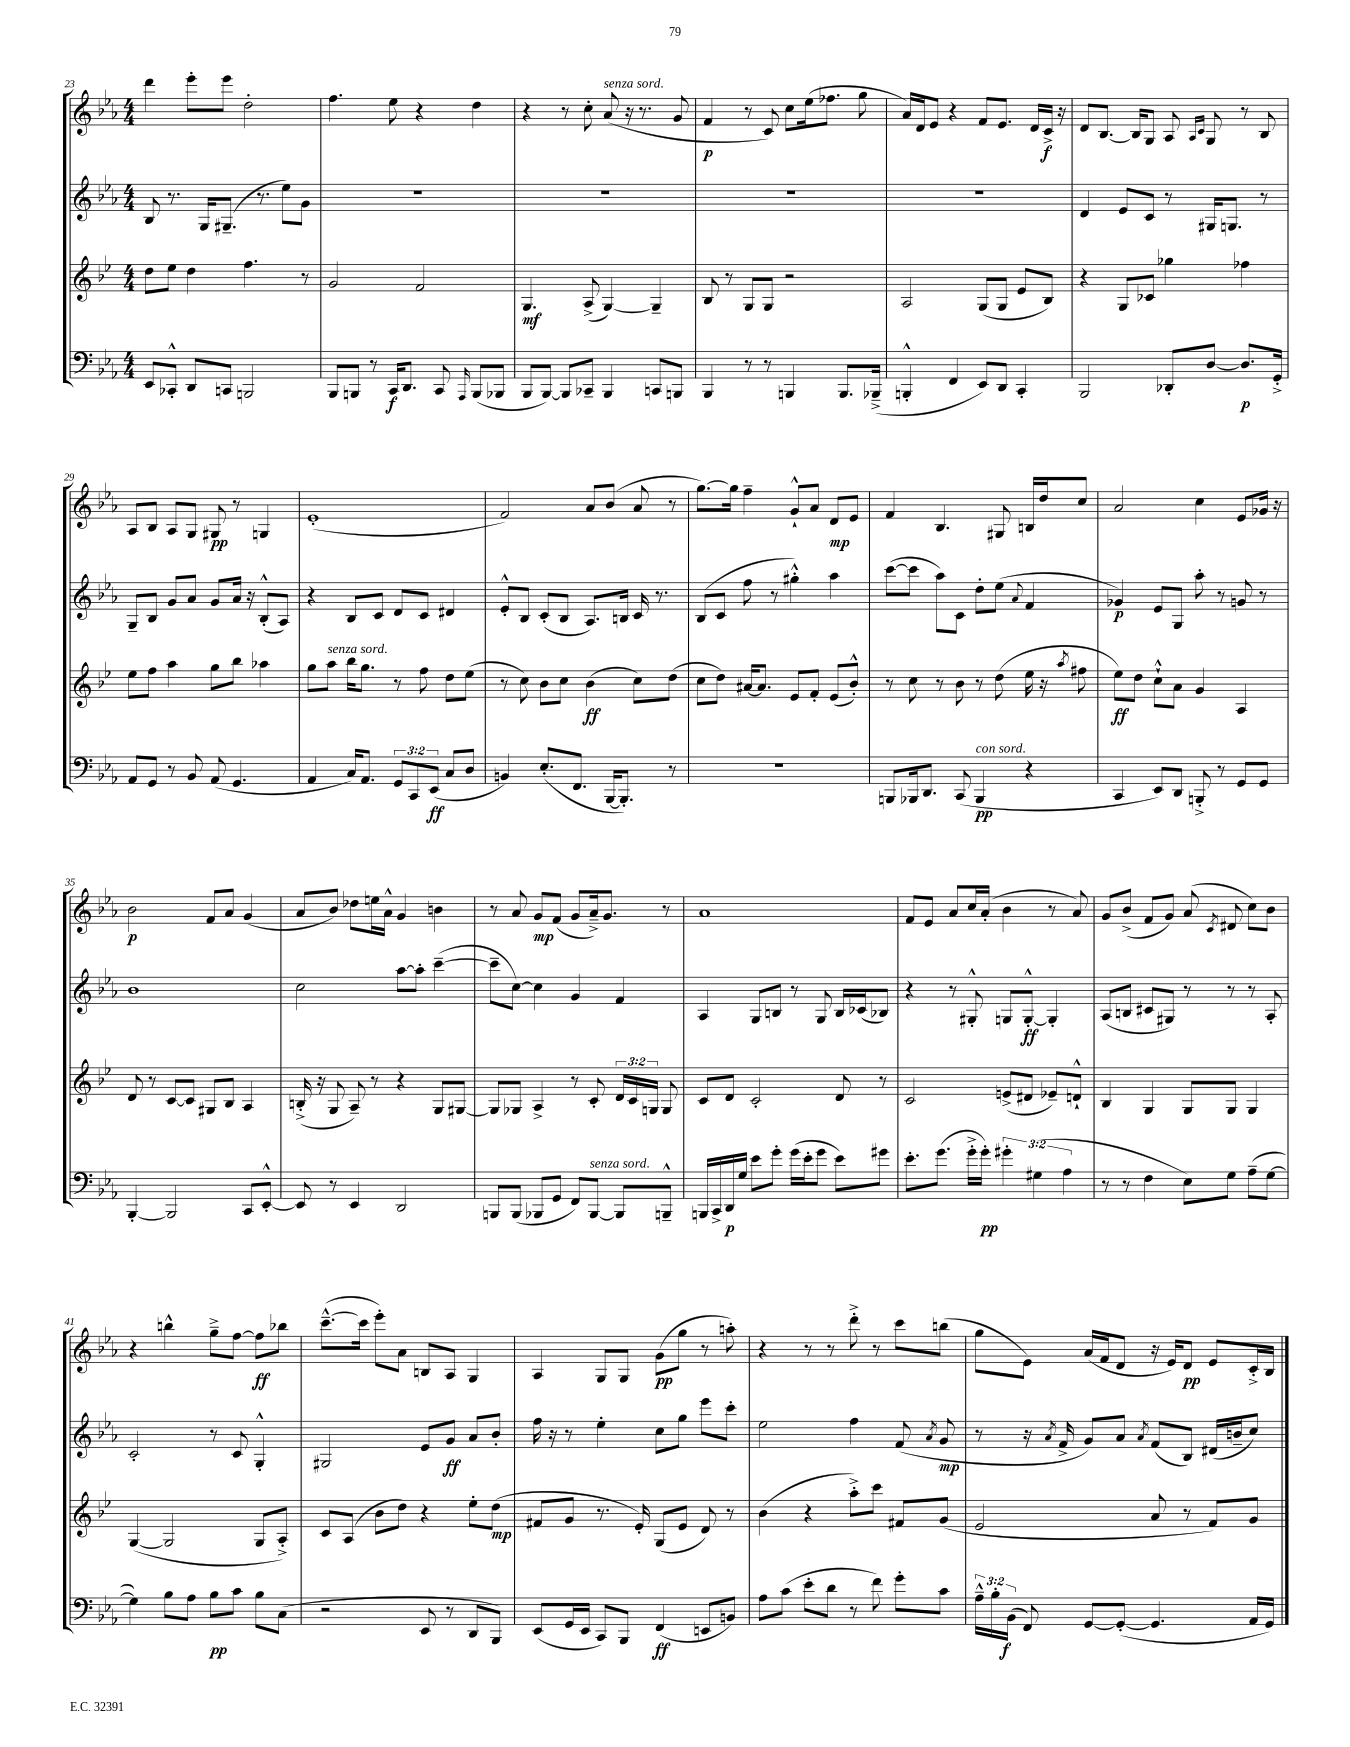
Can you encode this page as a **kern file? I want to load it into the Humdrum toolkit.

**kern	**kern	**kern	**kern
*staff4	*staff3	*staff2	*staff1
*clefF4	*clefG2	*clefG2	*clefG2
*k[b-e-a-]	*k[b-e-]	*k[b-e-a-]	*k[b-e-a-]
*M4/4	*M4/4	*M4/4	*M4/4
8EE-/L	8dd\L	8B-/	4ddd\
8CC-'^^/J	8ee-\J	8.r	.
8DD/L	4dd\	.	8eee-'\L
.	.	16G/LK	.
8CC/J	.	(8.G#~/J	8eee-\J
2BBB/	4.ff\	.	2dd'\
.	.	8.r	.
.	.	8ee-\L)	.
.	8r	8g\J	.
=	=	=	=
8BBB-/L	2g/	1r	4.ff\
8BBB/J	.	.	.
8r	.	.	.
16CC/LK	.	.	8ee-\
8.DD/J	.	.	.
.	2f/	.	4r
8CC/	.	.	.
16qqAAA-/	.	.	.
(8BBB/L	.	.	4dd\
8BBB-/J	.	.	.
=	=	=	=
8BBB-/L	4.G/	1r	4r
[8BBB-/J)	.	.	.
8BBB-/]L	.	.	8r
8CC-~/J	(8A^/	.	8cc'\
4BBB-/	[4G/)	.	(8a-/
.	.	.	16r
.	.	.	8.r
8CC/L	4G~/]	.	.
8BBB/J	.	.	8g/
=	=	=	=
4BBB-/	8B-/	1r	4f/
.	8r	.	.
8r	8G/L	.	8r
8r	8G/J	.	8c/)
4BBB/	2r	.	8cc\L
.	.	.	(16ee-\k
.	.	.	8.ff-\J
8.BBB/L	.	.	.
.	.	.	8gg\
(16BBB-~^/Jk	.	.	.
=	=	=	=
4BBB'^^/	2A/	1r	16a-/LL)
.	.	.	16d/J
.	.	.	8e-/J
4FF/	.	.	4r
8EE-/L)	(8G/L	.	8f/L
8DD/J	8G/J	.	8.e-/J
4CC'/	8e-/L	.	.
.	.	.	16d/LL
.	8B-/J)	.	16c^/JJ
.	.	.	16r
=	=	=	=
2BBB-/	4r	4d/	8d/L
.	.	.	[8.B-/J
.	8G/L	8e-/L	.
.	.	.	16B-/]LK
.	8c-/J	8c/J	8G/J
8DD-'/L	4gg-\	8r	8A-/
.	.	.	16qqA-/LL
.	.	.	16qqc/JJ
[8D/J	.	16G#/LK	8G/
.	.	8.G/J	.
8.D/]L	4ff-\	.	8r
.	.	8r	8B-/
16GG'^/Jk	.	.	.
=	=	=	=
8AA-/L	8ee-\L	8G~/L	8A-/L
8GG/J	8ff\J	8B-/J	8B-/J
8r	4aa\	8g/L	8A-/L
8BB-/	.	8a-/J	8G/J
(8AA-/	8gg\L	8g/L	8G#/
4.GG/	8bb-\J	16a-/Jk	8r
.	.	16r	.
.	4aa-\	(8B-'^^/L	4G/
.	.	8A-/J)	.
=	=	=	=
4AA-/	8gg\L	4r	(1e-'
.	8aa\J	.	.
16C/LK)	16bb-\LK	8B-/L	.
8.AA-/J	8.gg\J	.	.
.	.	8c/J	.
12GG/L	8r	8d/L	.
12CC/	.	.	.
.	8ff\	8c/J	.
(12EE-/J	.	.	.
8C/L	8dd\L	4d#/	.
8D/J	(8ee-\J	.	.
=	=	=	=
4BB/)	8r	8e-'^^/L	2f/)
.	8cc\)	8B-/J	.
(8.E-'/L	8b-\L	(8c'/L	.
.	8cc\J	8B-/J	.
8.FF/J	.	.	.
.	(4b-\	8.A-/L)	8a-/L
[16BBB-/LK	.	.	(8b-/J
8.BBB-'/]J)	.	16B/Jk	.
.	8cc\L)	16c/	8a-/
.	.	8.r	.
8r	(8dd\J	.	8r
=	=	=	=
1r	8cc\L	(8B-/L	[8.gg\L)
.	8dd\J)	8c/J	.
.	.	.	16gg\]Jk
.	[16a#/LK	8ff\	4ff~\
.	8.a#/]J	.	.
.	.	8r	.
.	8e-/L	4gg#'^^\)	8g`^^/L
.	8f'/J	.	8a-/J
.	(8e-/L	4aa-\	8d/L
.	8b-'^^/J)	.	8e-/J
=	=	=	=
8BBB/L	8r	([8ccc\L	4f/
16BBB-/k	8cc\	8ccc\]J	.
8.DD/J	.	.	.
.	8r	8aa-\L)	4.B-/
(8CC/	8b-\	8c\J	.
4BBB-/	8r	8dd'\L	.
.	(8dd\	(8ee-\J	8G#/
.	.	8qqa-/	.
4r	16ee-\	4f/	16B/LL
.	16r	.	16dd/J
.	8qaa/	.	.
.	8ff#\	.	8cc/J
=	=	=	=
4CC/	8ee-\L)	4g-/)	2a-/
.	8dd\J	.	.
8EE-/L)	8cc`^^\L	8e-/L	.
8DD/J	8a\J	8G/J	.
8BBB'^/	4g/	8aa-'\	4cc\
8r	.	8r	.
8GG/L	4A/	8g/	8e-/L
8GG/J	.	8r	16g-/Jk
.	.	.	16r
=	=	=	=
[4BBB-'/	8d/	1b-	2b-\
.	8r	.	.
2BBB-/]	[8c/L	.	.
.	8c/]J	.	.
.	8G#/L	.	8f/L
.	8B-/J	.	8a-/J
8CC/L	4A/	.	(4g/
[8EE-'^^/J	.	.	.
=	=	=	=
8EE-/]	(16B'^/	2cc\	8a-/L
.	16r	.	.
8r	8G/	.	8b-/J)
4EE-/	8A~/)	.	8dd-\L
.	8r	.	16ee\L
.	.	.	16a-^^\JJ
2DD/	4r	[8aa-\L	4g/
.	.	8aa-'\]J	.
.	8G/L	([4ccc~\	4b\
.	[8G#/J	.	.
=	=	=	=
8BBB/L	8G#/]L	8ccc~\]L	8r
(8BBB/J	8G-/J	[8cc\J)	8a-/
8BBB-/L	4A^/	4cc\]	8g/L
8GG/J	.	.	(8f/J
8FF/L)	8r	4g/	8g/L
[8BBB-/J	8c'/	.	16a-~^/k)
.	.	.	8.g/J
8BBB-/]L	24d/LL	4f/	.
.	24c/	.	.
.	24G/JJ	.	.
8BBB~^^/J	8G/	.	8r
=	=	=	=
16BBB/LL	8c/L	4A-/	1a-
16CC^/	.	.	.
16DD/	8d/J	.	.
16G/JJ	.	.	.
8e-\L	2c'/	8G/L	.
8g'\J	.	8B/J	.
(16g\LL	.	8r	.
16e-'\J	.	.	.
8g\J	.	8G/	.
8e-\L)	8d/	16B/LL	.
.	.	(16c-/J	.
8g#\J	8r	8B-/J)	.
=	=	=	=
8.e-'\L	2c/	4r	8f/L
.	.	.	8e-/J
(8.g\J	.	.	.
.	.	8r	8a-/L
16g'^\LL	.	8G#'^^/	16cc/L
16g'\JJ)	.	.	(16a-'/JJ
6g#'\	(8e^/L	8G/L	4b-\
.	8d#/J	[8G'^^/J	.
(6G#\	.	.	.
.	8e-~/L)	4G'/]	8r
6A-\	.	.	.
.	8d`^^/J	.	8a-/)
=	=	=	=
8r	4B-/	(8A-/L	8g/L
8r	.	8B/J	(8b-^/J
4F\	4G/	8c#/L	8f/L
.	.	8G#/J)	8g/J)
8E-\L)	8G/L	8r	(8a-/
.	.	.	8qc/
8G\J	8G/J	8r	8d#/
(8A-~\L	4G/	8r	8cc\L)
[8G\J	.	8A-'/	8b-\J
=	=	=	=
4G\])	([4G/	2c'/	4r
8B-\L	2G/]	.	4bb^^\
8A-\J	.	.	.
8B-\L	.	8r	8gg~^\L
8c\J	.	8c/	[8ff\J
8B-\L	8G/L	4G'^^/	8ff\]L
(8C\J	8A'^/J)	.	8bb-\J
=	=	=	=
2r	8c/L	2G#/	([8.ccc~^^\L
.	(8A/J	.	.
.	.	.	16ccc\]Jk
.	8b-\L	.	8eee-'\L)
.	8dd\J)	.	8a-\J
8EE-/	4r	8e-/L	8B/L
8r	.	8g/J	8A-/J
8DD/L	8ee-'\L	8a-/L	4G/
8BBB-/J)	(8dd\J	8b-'/J	.
=	=	=	=
(8EE-/L	8f#/L	16ff\	4A-/
.	.	16r	.
16GG/L	8g/J	8r	.
16EE-/JJ	.	.	.
8CC/L)	8.r	4ee-'\	8G/L
8BBB-/J	.	.	8G/J
.	16e-'/)	.	.
(4FF/	(8G/L	8cc\L	(8g\L
.	8e-/J	8gg\J	8gg\J
8EE/L	8d/)	8eee-\L	8r
8BB/J)	8r	8ccc'\J	8aa'\)
=	=	=	=
8A-\L	(4b-\	2ee-\	4r
(8c\J	.	.	.
8e-'\L	4r	.	8r
8d\J	.	.	8r
8r	8aa'^\L)	4ff\	8ddd'^\
8f\)	8ccc\J	.	8r
8g'\L	8f#/L	(8f/	8ccc\L
.	.	8qa-/	.
8c\J	(8g/J	8g/	(8bb\J
=	=	=	=
24A-~^^\LL	2e-/	8r	8gg\L
24B-'\	.	.	.
(24BB-\JJ	.	.	.
8FF/)	.	16r	8e-\J)
.	.	8qa-/	.
.	.	16f^/	.
[8GG/L	.	8g/L)	(16a-/LL
.	.	.	16f/J
(8GG'/_J	.	8a-/J	8d/J
.	.	8qa-/	.
4.GG/]	8a/	(8f/L	16r
.	.	.	16e-/LK)
.	8r	8B-/J)	8d/J
.	8f/L)	(16d#/LL	8e-/L
.	.	16b~/J	.
16AA-/LL	8g/J	8cc/J)	16c'^/L
16GG/JJ)	.	.	16B-/JJ
==	==	==	==
*-	*-	*-	*-
